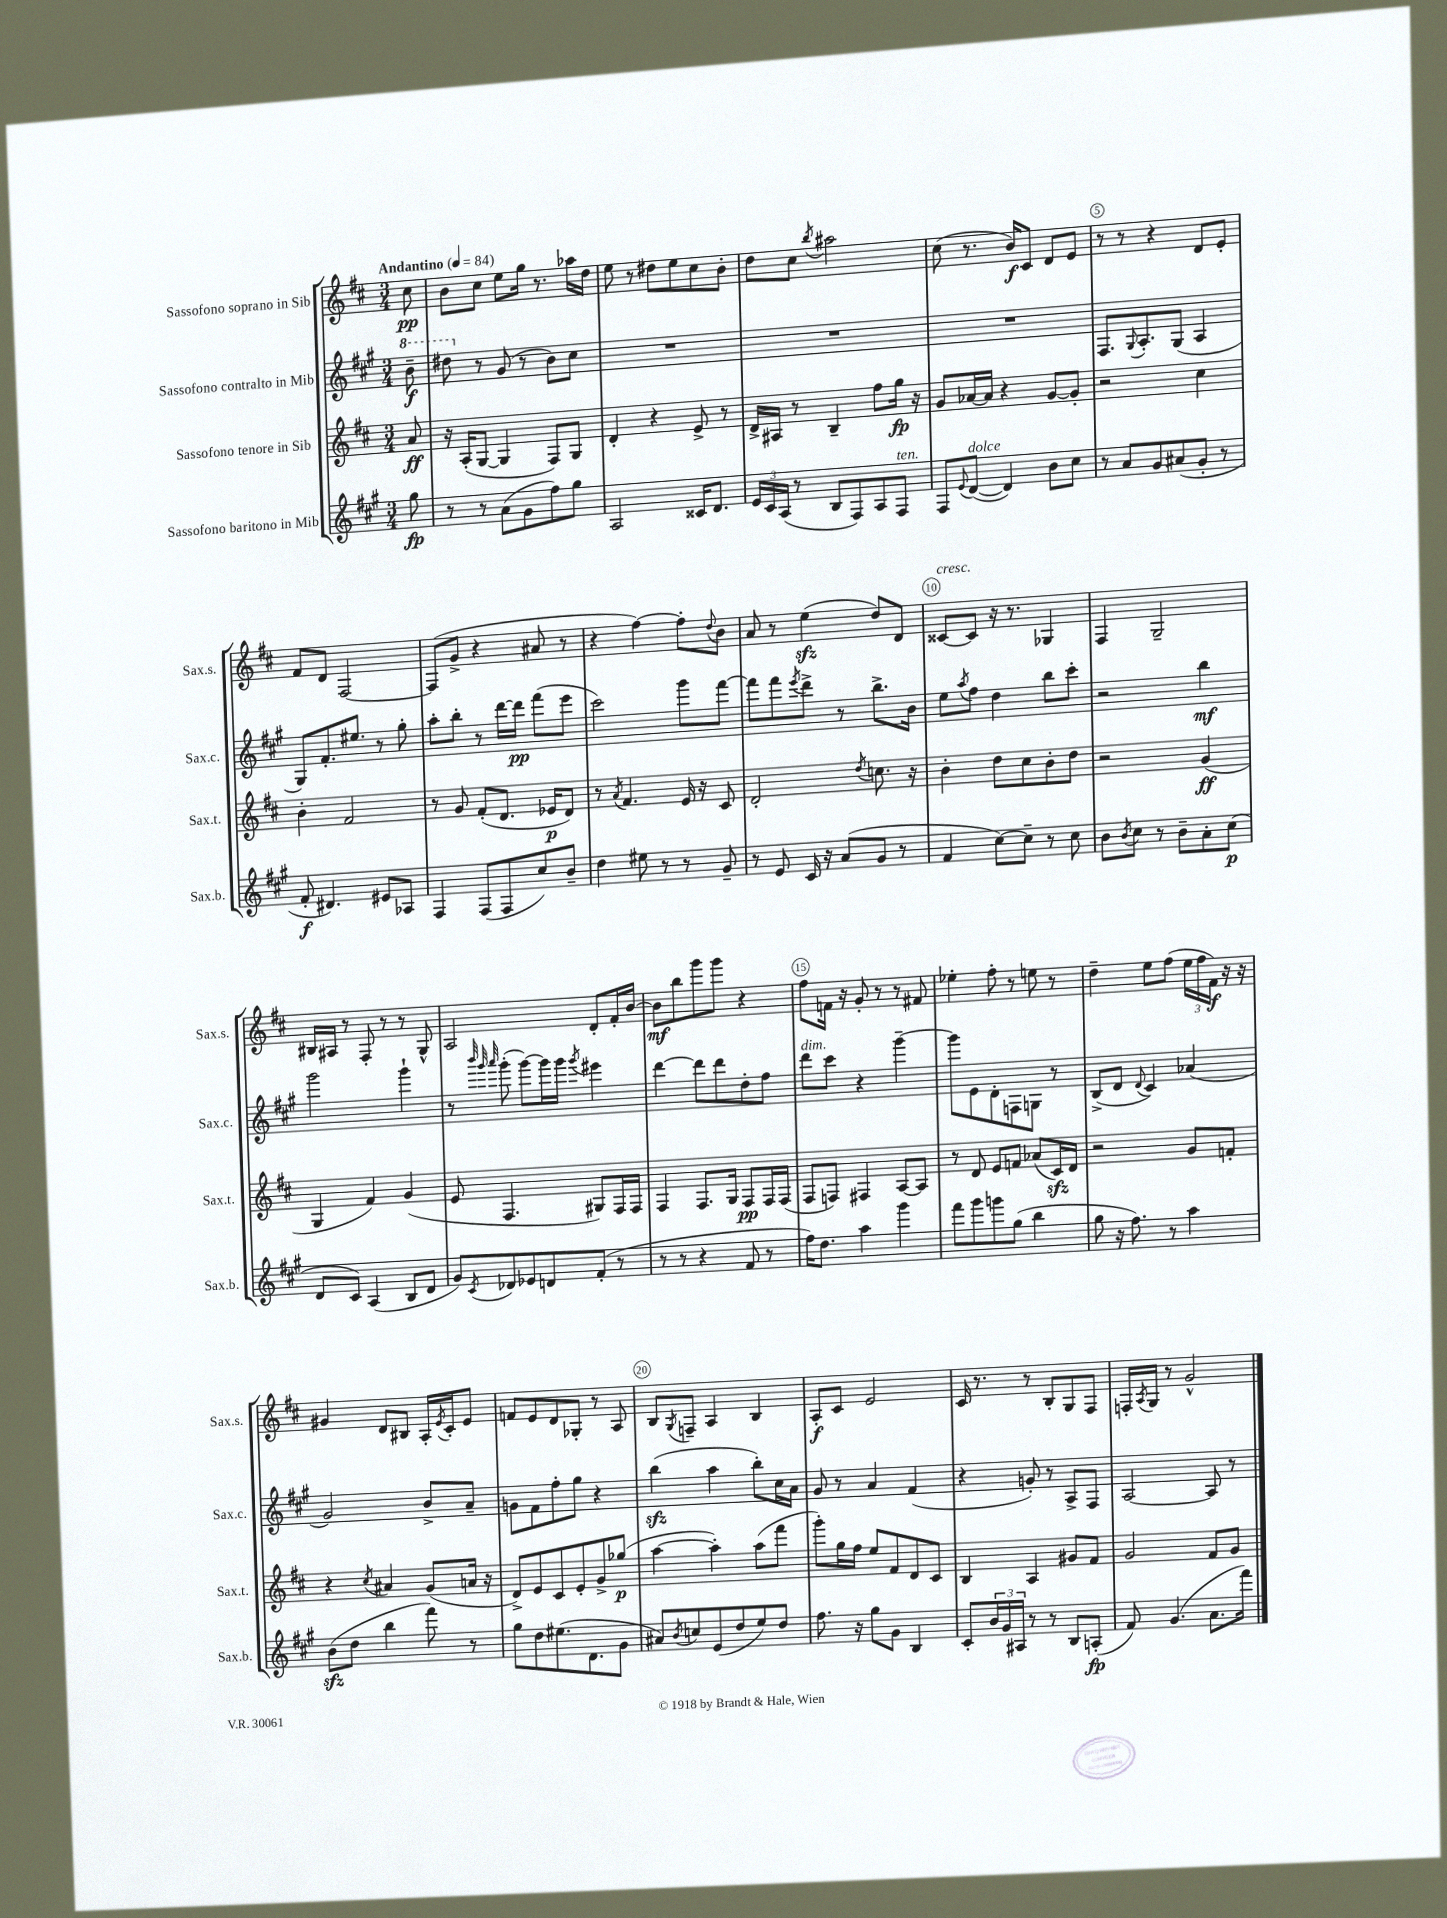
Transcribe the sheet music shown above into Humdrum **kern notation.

**kern	**dynam	**kern	**dynam	**kern	**dynam	**kern	**dynam
*part4	*part4	*part3	*part3	*part2	*part2	*part1	*part1
*staff4	*staff4	*staff3	*staff3	*staff2	*staff2	*staff1	*staff1
*I"Sassofono baritono in Mib	*	*I"Sassofono tenore in Sib	*	*I"Sassofono contralto in Mib	*	*I"Sassofono soprano in Sib	*
*I'Sax.b.	*	*I'Sax.t.	*	*I'Sax.c.	*	*I'Sax.s.	*
*clefG2	*	*clefG2	*	*clefG2	*	*clefG2	*
*k[f#c#g#]	*	*k[f#c#]	*	*k[f#c#g#]	*	*k[f#c#]	*
*M3/4	*	*M3/4	*	*M3/4	*	*M3/4	*
*MM84	*	*MM84	*	*MM84	*	*MM84	*
*	*	*	*	*8va	*	*	*
=	=	=	=	=	=	=	=
!	!	!	!	!	!	!LO:TX:a:B:t=Andantino	!
8gg#\	fp	8a/	ff	8bb~\	f	8cc#\	pp
=1	=1	=1	=1	=1	=1	=1	=1
8r	.	16r	.	8ddd#X\	.	8b\L	.
.	.	(16A'/KL	.	.	.	.	.
*	*	*	*	*X8va	*	*	*
8r	.	[8G/J	.	8r	.	8cc#\J	.
(8a\L	.	4G/]	.	(8g#/	.	8ee\L	.
8g#\	.	.	.	8r	.	16gg\Jk	.
.	.	.	.	.	.	8.r	.
8ff#\)	.	8F#/L)	.	8b\L)	.	.	.
8gg#\J	.	8G/J	.	8cc#\J	.	16aa-X\LL	.
.	.	.	.	.	.	16dd\JJ	.
=2	=2	=2	=2	=2	=2	=2	=2
2A/	.	4d'/	.	2.r	.	8ee\	.
.	.	.	.	.	.	8r	.
.	.	4r	.	.	.	8dd#X\L	.
.	.	.	.	.	.	8ee\	.
16c##X/KL	.	8e^/	.	.	.	8cc#\	.
8.d/J	.	.	.	.	.	.	.
.	.	8r	.	.	.	8b'\J	.
=3	=3	=3	=3	=3	=3	=3	=3
24e/LL	.	16d^/LL	.	2.r	.	8dd\L	.
24c#/	.	.	.	.	.	.	.
.	.	16A#X/JJ	.	.	.	.	.
(24A/JJ	.	.	.	.	.	.	.
8r	.	8r	.	.	.	8cc#\J	.
.	.	.	.	.	.	8qbb/	.
8B/L	.	4B~/	.	.	.	2aa#X\	.
8F#/)	.	.	.	.	.	.	.
8A/	.	8ff#\L	.	.	.	.	.
!LO:TX:a:i:t=ten.	!	!	!	!	!	!	!
8F#/J	.	16gg\Jk	fp	.	.	.	.
.	.	16r	.	.	.	.	.
=4	=4	=4	=4	=4	=4	=4	=4
8F#/L	.	8g/L	.	2.r	.	(8cc#\	.
8qqe/	.	.	.	.	.	.	.
!LO:TX:a:i:t=dolce	!	!	!	!	!	!	!
([8d/J	.	[16a-X/L	.	.	.	8.r	.
.	.	16a-/JJ]	.	.	.	.	.
4d/])	.	4r	.	.	.	.	.
.	.	.	.	.	.	16b/KL)	f
.	.	.	.	.	.	8c#/J	.
8b\L	.	[8g/L	.	.	.	8d/L	.
8cc#\J	.	8g'/J]	.	.	.	8e/J	.
=5	=5	=5	=5	=5	=5	=5	=5
8r	.	2r	.	8.F#/L	.	8r	.
8a/L	.	.	.	.	.	8r	.
.	.	.	.	8qqG#/	.	.	.
.	.	.	.	8.A'/	.	.	.
8g#/	.	.	.	.	.	4r	.
(8a#X/	.	.	.	(8G#/J	.	.	.
8g#'/J	.	4cc#\	.	4A/	.	8d/L	.
8r	.	.	.	.	.	8e'/J	.
!!LO:LB:g=z
=6	=6	=6	=6	=6	=6	=6	=6
8f#'/	f	4b'\	.	8G#/L)	.	8f#/L	.
4.d#X/)	.	.	.	8.f#'/	.	8d/J	.
.	.	2f#/	.	.	.	[2F#/	.
.	.	.	.	8.ee#X/J	.	.	.
8e#X/L	.	.	.	8r	.	.	.
8A-X/J	.	.	.	8gg#'\	.	.	.
=7	=7	=7	=7	=7	=7	=7	=7
4F#/	.	8r	.	8aa'\L	.	(8F#/L]	.
.	.	8g/	.	8bb'\J	.	8g^/J	.
(8F#/L	.	(8f#'/L	.	8r	.	4r	.
8F#/	.	8.d/J	.	[16ddd\LL	.	.	.
.	.	.	.	16ddd\JJ]	pp	.	.
8cc#/)	.	.	.	(8fff#\L	.	8a#X/	.
.	.	16e-X/KL	p	.	.	.	.
8b~/J	.	8d/J)	.	8eee\J	.	8r	.
=8	=8	=8	=8	=8	=8	=8	=8
4dd\	.	8r	.	2ccc#\)	.	4r	.
.	.	8qa/	.	.	.	.	.
.	.	4.f#/	.	.	.	.	.
8ee#X\	.	.	.	.	.	[4ff#\)	.
8r	.	.	.	.	.	.	.
8r	.	16e/	.	8ggg#\L	.	8ff#'\L]	.
.	.	16r	.	.	.	.	.
.	.	.	.	.	.	8qqdd/	.
8g#~/	.	8c#/	.	[8fff#\J	.	8b\J	.
=9	=9	=9	=9	=9	=9	=9	=9
8r	.	2d'/	.	8fff#\L]	.	8a/	.
8e/	.	.	.	8fff#\	.	8r	.
.	.	.	.	8qeee/	.	.	.
16c#/	.	.	.	8ddd^\J	.	(4eezz\	.
16r	.	.	.	.	.	.	.
(8a/L	.	.	.	8r	.	.	.
.	.	8qdd/	.	.	.	.	.
8g#/J	.	8.ccn\	.	8.bb^\L	.	8dd/L)	.
8r	.	.	.	.	.	8d/J	.
.	.	16r	.	16b\Jk	.	.	.
=10	=10	=10	=10	=10	=10	=10	=10
!	!	!	!	!	!	!LO:TX:a:i:t=cresc.	!
4f#/	.	4b'\	.	8ee\L	.	[8c##X/L	.
.	.	.	.	8qaa/	.	.	.
.	.	.	.	8ff#\J	.	8c##/J]	.
[8cc#\L)	.	8dd\L	.	4dd\	.	16r	.
.	.	.	.	.	.	8.r	.
8cc#~\J]	.	8cc#\	.	.	.	.	.
8r	.	8b'\	.	8bb\L	.	4G-X/	.
8cc#\	.	8dd\J	.	8ccc#'\J	.	.	.
=11	=11	=11	=11	=11	=11	=11	=11
8b\L	.	2r	.	2r	.	4F#/	.
8qb/	.	.	.	.	.	.	.
8cc#\J	.	.	.	.	.	.	.
8r	.	.	.	.	.	2G~/	.
8b~\L	.	.	.	.	.	.	.
8a'\	.	(4g/	ff	4bb\	mf	.	.
(8cc#\J	p	.	.	.	.	.	.
!!LO:LB:g=z
=12	=12	=12	=12	=12	=12	=12	=12
8d/L	.	4G/	.	2ggg#\	.	16B#X/LL	.
.	.	.	.	.	.	16A#X/JJ	.
8c#/J)	.	.	.	.	.	8r	.
(4A/	.	4f#/)	.	.	.	8F#'/	.
.	.	.	.	.	.	8r	.
8B/L	.	(4g/	.	4ggg#`\	.	8r	.
8d/J	.	.	.	.	.	8G^^/	.
=13	=13	=13	=13	=13	=13	=13	=13
8g#/L)	.	8e/	.	8r	.	2A/	.
.	.	.	.	32qqbbb/	.	.	.
.	.	.	.	32qqggg#/	.	.	.
8qc#/	.	.	.	32qqaaa/	.	.	.
8d-X/	.	4.F#/	.	(8ggg#'\	.	.	.
8e-X/	.	.	.	[8ggg#\L)	.	.	.
8dn/	.	.	.	16ggg#\L]	.	.	.
.	.	.	.	16ggg#\JJ	.	.	.
.	.	.	.	8qggg#/	.	.	.
(8f#'/J	.	8G#X/L)	.	4eee#X\	.	8d'/L	.
8r	.	16F#/L	.	.	.	16f#'/L	.
.	.	16F#/JJ	.	.	.	[16b/JJ	.
=14	=14	=14	=14	=14	=14	=14	=14
8r	.	4F#/	.	[4ddd\	.	8b\L]	mf
8r	.	.	.	.	.	8bb\	.
4r	.	8.F#/L	.	8ddd\L]	.	8ggg\	.
.	.	.	.	8ddd\	.	8ggg\J	.
.	.	16G/Jk	.	.	.	.	.
8f#/	.	8F#/L	pp	8dd'\	.	4r	.
8r	.	16F#/L	.	8ff#\J	.	.	.
.	.	(16F#/JJ	.	.	.	.	.
=15	=15	=15	=15	=15	=15	=15	=15
!	!	!	!	!LO:TX:a:i:t=dim.	!	!	!
16ff#\KL)	.	8F#/L	.	8ddd\L	.	8ff#\L	.
8.dd\J	.	.	.	.	.	.	.
.	.	8Fn/J)	.	8ccc#\J	.	16fn\Jk	.
.	.	.	.	.	.	16r	.
4aa\	.	4F#X/	.	4r	.	8g'/	.
.	.	.	.	.	.	8r	.
4ggg#\	.	[8A/L	.	[4ggg#~\	.	8r	.
.	.	8A/J]	.	.	.	8f#X/	.
=16	=16	=16	=16	=16	=16	=16	=16
8fff#\L	.	8r	.	8ggg#\L]	.	4ee-X'\	.
8ggg#\	.	8d/	.	8e\	.	.	.
8gggn\	.	8e/L	.	8d'\	.	8ff#'\	.
(8gg#\J	.	8fn/J	.	8Fn\	.	8r	.
4bb\	.	(8a-X/L	.	8Gn\J	.	8een\	.
.	.	16c#zz/L)	.	8r	.	8r	.
.	.	16d/JJ	.	.	.	.	.
=17	=17	=17	=17	=17	=17	=17	=17
8gg#\	.	2r	.	(8B^/L	.	4dd~\	.
16r	.	.	.	8d/J	.	.	.
8.ff#\)	.	.	.	.	.	.	.
.	.	.	.	8qqd/	.	.	.
.	.	.	.	4c#/)	.	8ee\L	.
8r	.	.	.	.	.	(8ff#\J	.
4aa\	.	8g/L	.	(4a-X/	.	24ee\LL	.
.	.	.	.	.	.	24ff#\	.
.	.	.	.	.	.	24f#\JJ)	f
.	.	8fn'/J	.	.	.	16r	.
.	.	.	.	.	.	16r	.
!!LO:LB:g=z
=18	=18	=18	=18	=18	=18	=18	=18
(8bzz\L	.	4r	.	2g#/)	.	4g#X/	.
8dd\J	.	.	.	.	.	.	.
.	.	8qcc#/	.	.	.	.	.
4bb\	.	4a#X/	.	.	.	8d/L	.
.	.	.	.	.	.	8B#X/J	.
8fff#\)	.	(8g/L	.	8b^/L	.	16A'/LL	.
.	.	.	.	.	.	8qe/	.
.	.	.	.	.	.	16c#'/J	.
8r	.	16an/Jk	.	8a~/J	.	8e/J	.
.	.	16r	.	.	.	.	.
=19	=19	=19	=19	=19	=19	=19	=19
8gg#\L	.	8d^/L)	.	8gn\L	.	8fn/L	.
8dd\	.	8e/	.	8f#\	.	8e/	.
(8.ee#X\	.	8c#/	.	8ff#'\	.	8d/	.
.	.	8e'/	.	8gg#\J	.	8G-X'/J	.
8.d\	.	.	.	.	.	.	.
.	.	8g^/	.	4r	.	8r	.
8g#\J	.	(8gg-X/J	p	.	.	8A/	.
=20	=20	=20	=20	=20	=20	=20	=20
8a#X/L)	.	[4aa\	.	(4bbzz\	.	8B/L	.
8qb/	.	.	.	.	.	8qG/	.
8ccn/	.	.	.	.	.	8Fn~/J	.
(8e/	.	4aa'\])	.	4aa\	.	4A/	.
8dd/	.	.	.	.	.	.	.
8ee/)	.	(8aa\L	.	8bb'\L)	.	4B/	.
8dd/J	.	8fff#\J	.	16cc#\L	.	.	.
.	.	.	.	16a\JJ	.	.	.
=21	=21	=21	=21	=21	=21	=21	=21
8.ff#\	.	8ggg'\L)	.	8g#/	.	8A'/L	f
.	.	16gg\L	.	8r	.	8c#/J	.
16r	.	16ff#\JJ	.	.	.	.	.
8gg#\L	.	8ee/L	.	4a/	.	2e/	.
8g#\J	.	8f#/	.	.	.	.	.
4B/	.	8d/	.	(4f#/	.	.	.
.	.	8c#/J	.	.	.	.	.
=22	=22	=22	=22	=22	=22	=22	=22
8c#'/L	.	4B/	.	4r	.	16c#/	.
.	.	.	.	.	.	8.r	.
24b/L	.	.	.	.	.	.	.
24g#/	.	.	.	.	.	.	.
24A#X/JJ	.	.	.	.	.	.	.
8r	.	4A/	.	8gn'/)	.	8r	.
8r	.	.	.	8r	.	8B'/L	.
8B/L	.	8g#X/L	.	8A^/L	.	8G/	.
(8An'/J	fp	8f#/J	.	8F#/J	.	8F#/J	.
=23	=23	=23	=23	=23	=23	=23	=23
8f#/)	.	2g/	.	[2A/	.	16Fn'/LL	.
.	.	.	.	.	.	8qA/	.
.	.	.	.	.	.	16G/JJ	.
(4.g#/	.	.	.	.	.	8r	.
.	.	.	.	.	.	2g^^/	.
8.a\L	.	8f#/L	.	8A/]	.	.	.
.	.	8g/J	.	8r	.	.	.
16fff#\Jk)	.	.	.	.	.	.	.
==	==	==	==	==	==	==	==
*-	*-	*-	*-	*-	*-	*-	*-
